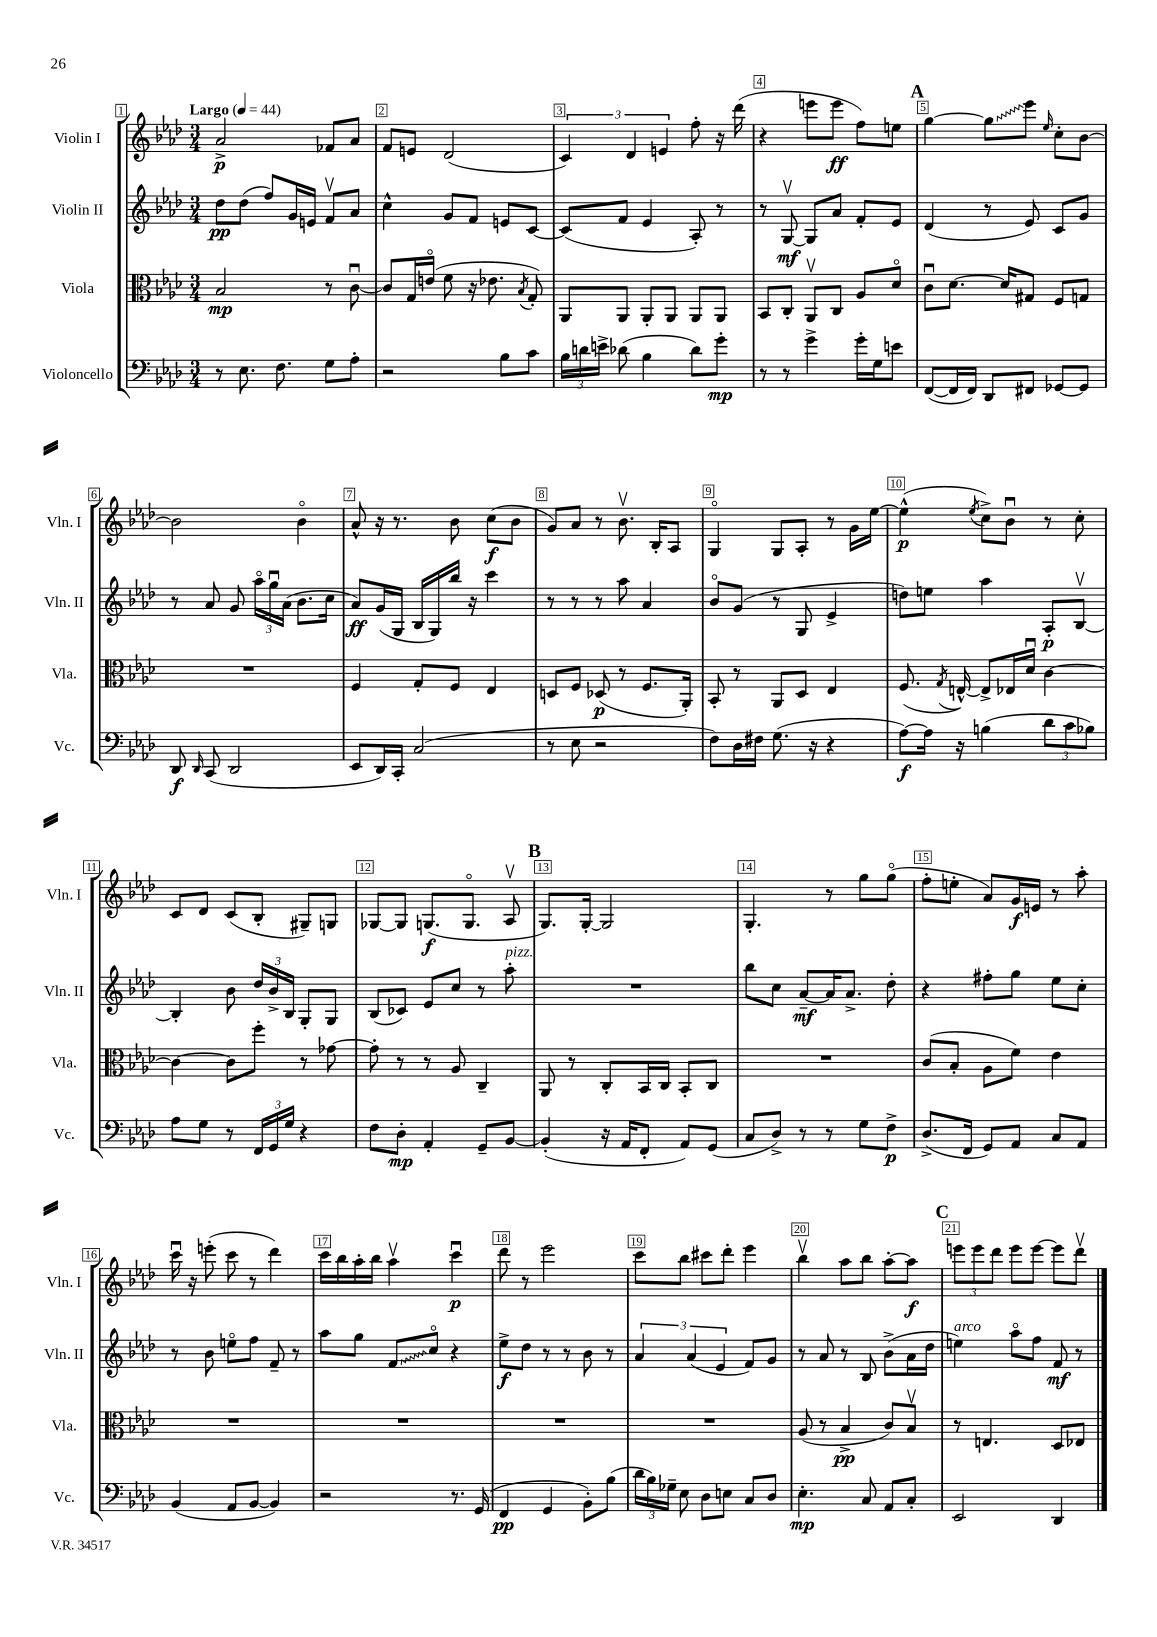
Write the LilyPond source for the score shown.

<<
\new StaffGroup <<
\new Staff = "s0" \with { instrumentName = "Violin I" shortInstrumentName = "Vln. I" } {
    \clef treble \key aes \major \numericTimeSignature \time 3/4 \tempo "Largo" 4 = 44
    \autoBeamOff aes'2->\p fes'8[ aes'8] |
    f'8[ e'8] des'2( |
    \tuplet 3/2 { c'4) des'4 e'4 } f''8-. r16 des'''16( |
    r4 e'''8[ e'''8]\ff f''8[) e''8] |
    \mark \markup { \bold "A" } g''4~ \once \override Glissando.style = #'zigzag g''8[\glissando ees'''8] \grace { ees''16 } c''8[-. bes'8]~ |
    bes'2 bes'4\flageolet |
    aes'8-^ r16 r8. bes'8 c''8[\f( bes'8] |
    g'8[) aes'8] r8 bes'8.\upbow bes16[-. aes8] |
    g4\flageolet g8[ aes8]-. r8 g'16[ ees''16]~ |
    ees''4-^\p( \acciaccatura { ees''8 } c''8[->) bes'8]\downbow r8 c''8-. |
    c'8[ des'8] c'8[( bes8]-. gis8[--) g8] |
    ges8[~ ges8] g8.[\f( g8.]\flageolet aes8\upbow |
    \mark \markup { \bold "B" } g8.[) g16]~-. g2 |
    g4.-. r8 g''8[ g''8]\flageolet( |
    f''8[-. e''8]-. aes'8[) g'16\f e'16] r8 aes''8-. |
    c'''16\downbow r16 e'''8-.( c'''8 r8 des'''4) |
    c'''16[ bes''16 aes''16-. bes''16] aes''4\upbow c'''4\downbow\p |
    des'''8 r8 ees'''2 |
    c'''8[ bes''8] cis'''8[ des'''8]-. ees'''4 |
    bes''4\upbow aes''8[ bes''8] aes''8[~-. aes''8]\f |
    \mark \markup { \bold "C" } \tuplet 3/2 { e'''8[ e'''8 des'''8] } e'''8[ e'''8]~ e'''8[ des'''8]\upbow \bar "|." |
}
\new Staff = "s1" \with { instrumentName = "Violin II" shortInstrumentName = "Vln. II" } {
    \clef treble \key aes \major \numericTimeSignature \time 3/4
    \autoBeamOff des''8[\pp des''8]( f''8[) g'16 e'16] f'8[\upbow aes'8] |
    c''4-^ g'8[ f'8] e'8[ c'8]~ |
    c'8[( f'8] ees'4 aes8-.) r8 |
    r8 g8~\upbow\mf g8[ aes'8] f'8[-. ees'8] |
    \mark \markup { \bold "A" } des'4( r8 ees'8) c'8[ g'8] |
    r8 aes'8 g'8 \tuplet 3/2 { aes''16[\flageolet g''16\downbow aes'16]( } bes'8.[ c''16] |
    aes'8[\ff) g'16( g16] bes16[ g16) bes''16] r16 c'''4 |
    r8 r8 r8 aes''8 aes'4 |
    bes'8[\flageolet g'8]( r8 g8 ees'4-> |
    d''8[) e''8] aes''4 aes8[-.\p bes8]~\upbow |
    bes4-. bes'8 \tuplet 3/2 { des''16[ bes'16-> bes16] } g8[-. g8] |
    bes8[( ces'8]) ees'8[ c''8] r8 aes''8-.^\markup { \italic "pizz." } |
    \mark \markup { \bold "B" } R2. |
    bes''8[ c''8] aes'8[~--\mf aes'16 aes'8.]-> des''8-. |
    r4 fis''8[-. g''8] ees''8[ c''8]-. |
    r8 bes'8 e''8[\flageolet f''8] f'8-- r8 |
    aes''8[ g''8] \once \override Glissando.style = #'zigzag f'8[\glissando c''8]\flageolet r4 |
    ees''8[->\f des''8] r8 r8 bes'8 r8 |
    \tuplet 3/2 { aes'4 aes'4( ees'4 } f'8[) g'8] |
    r8 aes'8 r8 bes8 bes'8[->( aes'16 des''16] |
    \mark \markup { \bold "C" } e''4^\markup { \italic "arco" }) aes''8[\flageolet f''8] f'8\mf r8 \bar "|." |
}
\new Staff = "s2" \with { instrumentName = "Viola" shortInstrumentName = "Vla." } {
    \clef alto \key aes \major \numericTimeSignature \time 3/4
    \autoBeamOff bes2\mp r8 c'8~\downbow |
    c'8[ g16 e'16]\flageolet( f'8 r16 ees'8. \acciaccatura { bes8 } g8-.) |
    aes,8[ aes,8] aes,8[-. aes,8] aes,8[ aes,8] |
    bes,8[ c8]-. aes,8[\upbow c8] aes8[ des'8]\flageolet |
    \mark \markup { \bold "A" } c'8[\downbow des'8.]~ des'16[ gis8] f8[ g8] |
    R2. |
    f4 g8[-. f8] ees4 |
    d8[ f8] des8\p( r8 f8.[ aes,16]-.) |
    bes,8-. r8 aes,8[ des8] ees4 |
    f8.( \acciaccatura { g8 } e16~-^) e8[-> ees16 des'16]\downbow c'4~ |
    c'4~ c'8[ f''8]-. r8 ges'8~ |
    ges'8-. r8 r8 aes8 c4-- |
    \mark \markup { \bold "B" } aes,8 r8 c8[-. bes,16 c16] bes,8[-. c8] |
    R2. |
    c'8[( bes8]-. aes8[ f'8]) ees'4 |
    R2. |
    R2. |
    R2. |
    R2. |
    aes8( r8 bes4->\pp c'8[) bes8]\upbow |
    \mark \markup { \bold "C" } r8 e4. des8[ ees8] \bar "|." |
}
\new Staff = "s3" \with { instrumentName = "Violoncello" shortInstrumentName = "Vc." } {
    \clef bass \key aes \major \numericTimeSignature \time 3/4
    \autoBeamOff r8 ees8. f8. g8[ aes8]-. |
    r2 bes8[ c'8] |
    \tuplet 3/2 { bes16[ d'16 e'16]-> } des'8( bes4 des'8[) g'8]-.\mp |
    r8 r8 g'4-> g'16[-. g16 e'8] |
    \mark \markup { \bold "A" } f,8[~( f,16 f,16]) des,8[ fis,8] ges,8[~ ges,8] |
    des,8\f \grace { des,16 } c,8( des,2 |
    ees,8[ des,16) c,16]-. c2( |
    r8 ees8 r2 |
    f8[) des16 fis16] g8.( r16 r4 |
    aes8[~\f) aes16] r16 b4( \tuplet 3/2 { des'8[ c'8 bes8]) } |
    aes8[ g8] r8 \tuplet 3/2 { f,16[ g,16 g16] } r4 |
    f8[ des8]-.\mp aes,4-. g,8[-- bes,8]~ |
    \mark \markup { \bold "B" } bes,4-.( r16 aes,16[ f,8]-. aes,8[) g,8]( |
    c8[ des8]->) r8 r8 g8[ f8]->\p |
    des8.[->( f,16] g,8[) aes,8] c8[ aes,8] |
    bes,4( aes,8[ bes,8]~ bes,4) |
    r2 r8. g,16( |
    f,4\pp g,4 bes,8[-.) bes8]( |
    \tuplet 3/2 { des'16[ bes16) ges16]-- } ees8 des8[ e8] c8[ des8] |
    ees4.-.\mp c8 aes,8[ c8]-. |
    \mark \markup { \bold "C" } ees,2 des,4 \bar "|." |
}
>>
>>
\layout { \context { \Score \override BarNumber.break-visibility = ##(#f #t #t) barNumberVisibility = #all-bar-numbers-visible \override BarNumber.stencil = #(make-stencil-boxer 0.1 0.3 ly:text-interface::print) } }
